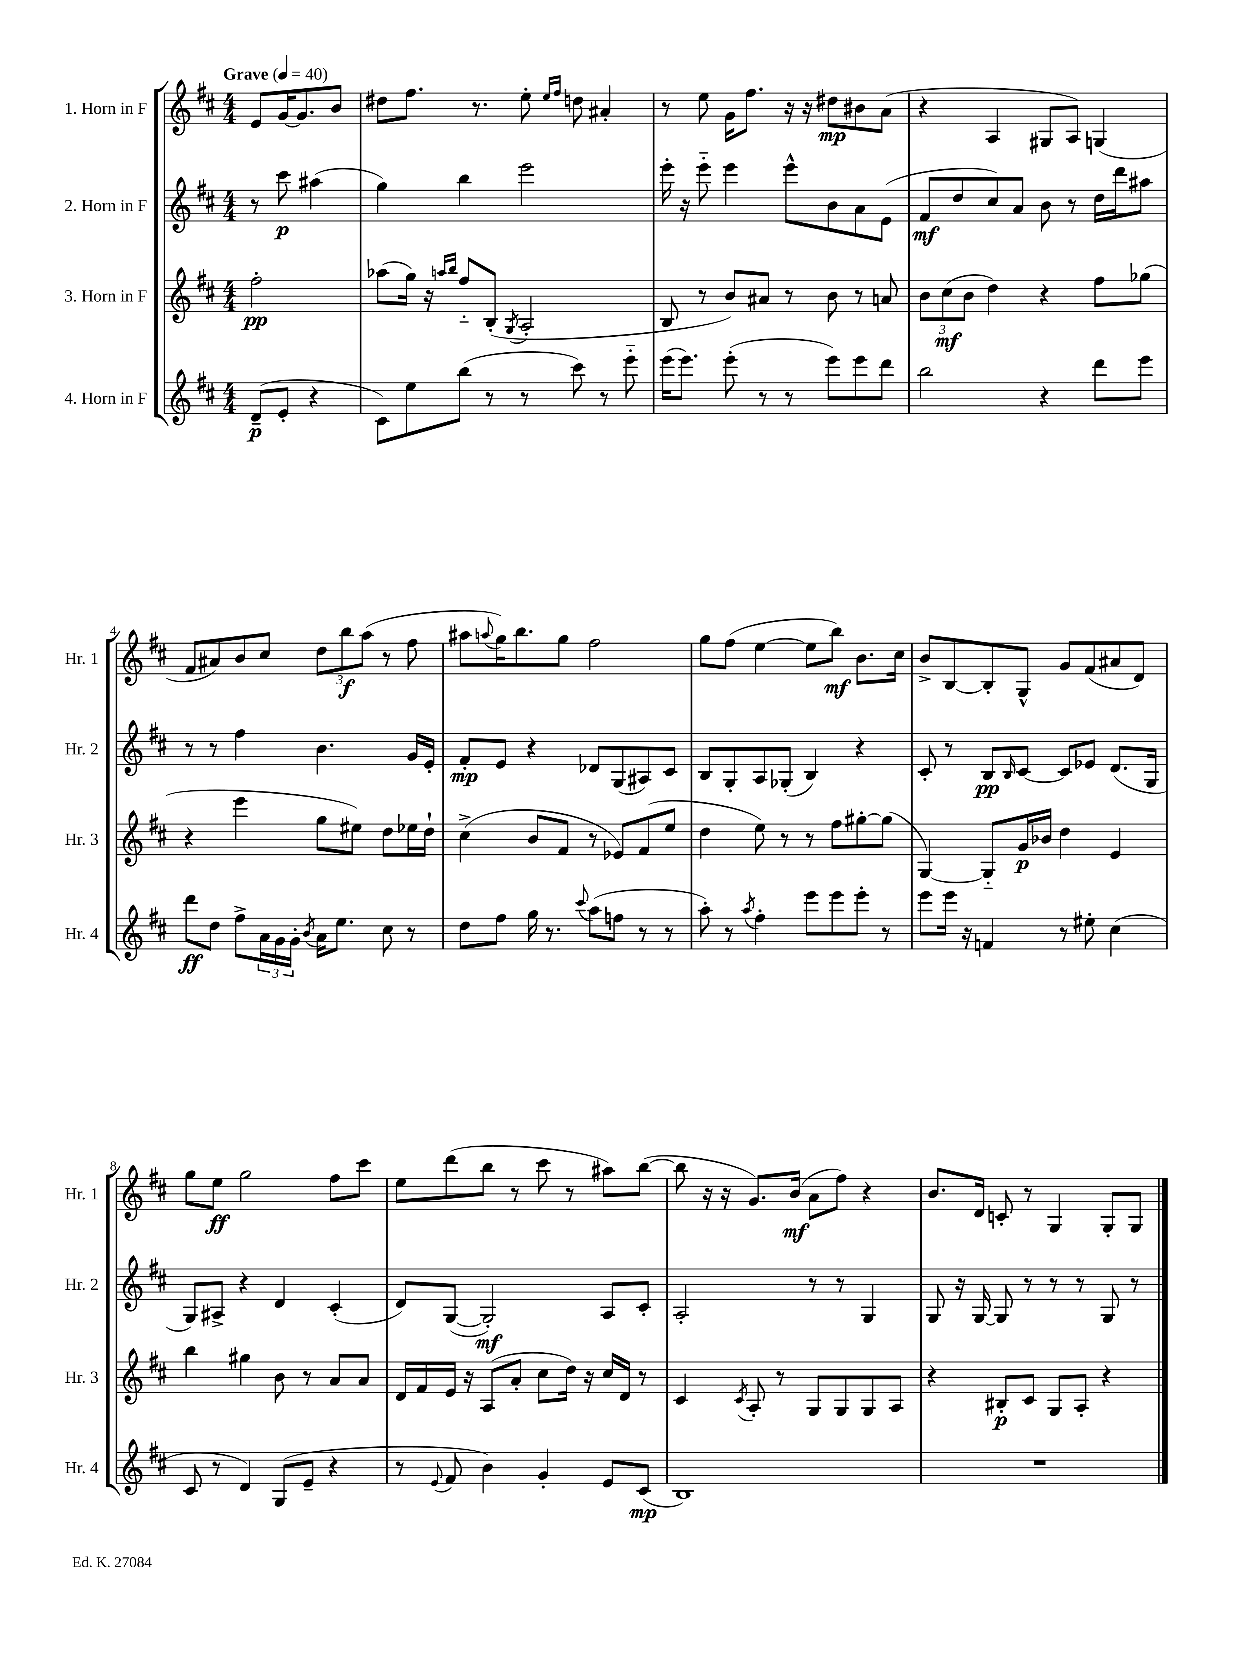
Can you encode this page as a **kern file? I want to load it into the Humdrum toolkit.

**kern	**kern	**kern	**kern
*staff4	*staff3	*staff2	*staff1
*clefG2	*clefG2	*clefG2	*clefG2
*k[f#c#]	*k[f#c#]	*k[f#c#]	*k[f#c#]
*M4/4	*M4/4	*M4/4	*M4/4
*MM40	*MM40	*MM40	*MM40
(8d~	2ff#'	8r	8e
8e'	.	8ccc#	[16g
.	.	.	8.g]
4r	.	(4aa#	.
.	.	.	8b
=	=	=	=
8c#)	(8aa-	4gg)	8dd#
8ee	16gg)	.	8.ff#
.	16r	.	.
.	16qqaa	.	.
.	16qqbb	.	.
(8bb	8ff#'~	4bb	.
.	.	.	8.r
8r	(8B'	.	.
.	8qG	.	.
8r	2A'	2eee	8ee'
.	.	.	16qqee
.	.	.	16qqff#
8ccc#)	.	.	8dd
8r	.	.	4a#'
8eee'~	.	.	.
=	=	=	=
(16eee	8B	16eee'	8r
8.eee)	.	16r	.
.	8r	8eee'~	8ee
(8eee'	8b)	4eee	16g
.	.	.	8.ff#
8r	8a#	.	.
8r	8r	8eee^^	16r
.	.	.	16r
8eee)	8b	8b	8dd#
8eee	8r	8a	8b#
8ddd	8a	(8e	(8a
=	=	=	=
2bb	12b	8f#	4r
.	(12cc#	.	.
.	.	8dd	.
.	12b	.	.
.	4dd)	8cc#)	4A
.	.	8a	.
4r	4r	8b	8G#
.	.	8r	8A)
8ddd	8ff#	16dd	(4G
.	.	16ddd	.
8eee	(8gg-	8aa#	.
=	=	=	=
8ddd	4r	8r	8f#
8dd	.	8r	8a#)
8ff#^	4eee	4ff#	8b
24a	.	.	8cc#
24g	.	.	.
24g'	.	.	.
8qb	.	.	.
16a	8gg	4.b	12dd
8.ee	.	.	.
.	.	.	12bb
.	8ee#)	.	.
.	.	.	(12aa
8cc#	8dd	.	8r
8r	16ee-	16g	8ff#
.	16dd`	16e'	.
=	=	=	=
8dd	(4cc#^	8f#'	8aa#
.	.	.	8qqaa
8ff#	.	8e	16gg)
.	.	.	8.bb
16gg	8b	4r	.
8.r	.	.	.
.	8f#	.	8gg
8qqccc#	.	.	.
(8aa	8r	8d-	2ff#
8ff	8e-)	(8G	.
8r	(8f#	8A#)	.
8r	8ee	8c#	.
=	=	=	=
8aa')	4dd	8B	8gg
8r	.	8G'	(8ff#
8qaa	.	.	.
4ff#'	8ee)	8A	[4ee
.	8r	(8G-'	.
8eee	8r	4B)	8ee]
8eee	8ff#	.	8bb)
8eee'	[8gg#'	4r	8.b
8r	(8gg#]	.	.
.	.	.	16cc#
=	=	=	=
8eee	[4G)	8c#'	8b^
16eee	.	8r	[8B
16r	.	.	.
4f	8G'~]	8B	8B']
.	.	16qqB	.
.	16g	[8c#	8G^^
.	16b-	.	.
8r	4dd	8c#]	8g
8ee#'	.	8e-	(8f#
(4cc#	4e	(8.d	8a#
.	.	.	8d)
.	.	16G	.
=	=	=	=
8c#	4bb	8G)	8gg
8r	.	8A#^	8ee
4d)	4gg#	4r	2gg
(8G	8b	4d	.
8e~	8r	.	.
4r	8a	(4c#'	8ff#
.	8a	.	8ccc#
=	=	=	=
8r	16d	8d)	8ee
.	16f#	.	.
8qqe	.	.	.
8f#	16e	([8G	(8ddd
.	16r	.	.
4b)	(8A	2G'])	8bb
.	8a'	.	8r
4g'	8cc#	.	8ccc#
.	16dd)	.	8r
.	16r	.	.
8e	16cc#	8A	8aa#)
.	16d	.	.
(8c#	8r	8c#'	([8bb
=	=	=	=
1B)	4c#	2A'	8bb]
.	.	.	16r
.	.	.	16r
.	8qc#	.	.
.	8A'	.	8.g)
.	8r	.	.
.	.	.	(16b
.	8G	8r	8a
.	8G	8r	8ff#)
.	8G	4G	4r
.	8A	.	.
=	=	=	=
1r	4r	8G	8.b
.	.	16r	.
.	.	[16G	16d
.	8B#'	8G]	8c'
.	8c#	8r	8r
.	8G	8r	4G
.	8A'	8r	.
.	4r	8G	8G'
.	.	8r	8G
==	==	==	==
*-	*-	*-	*-
